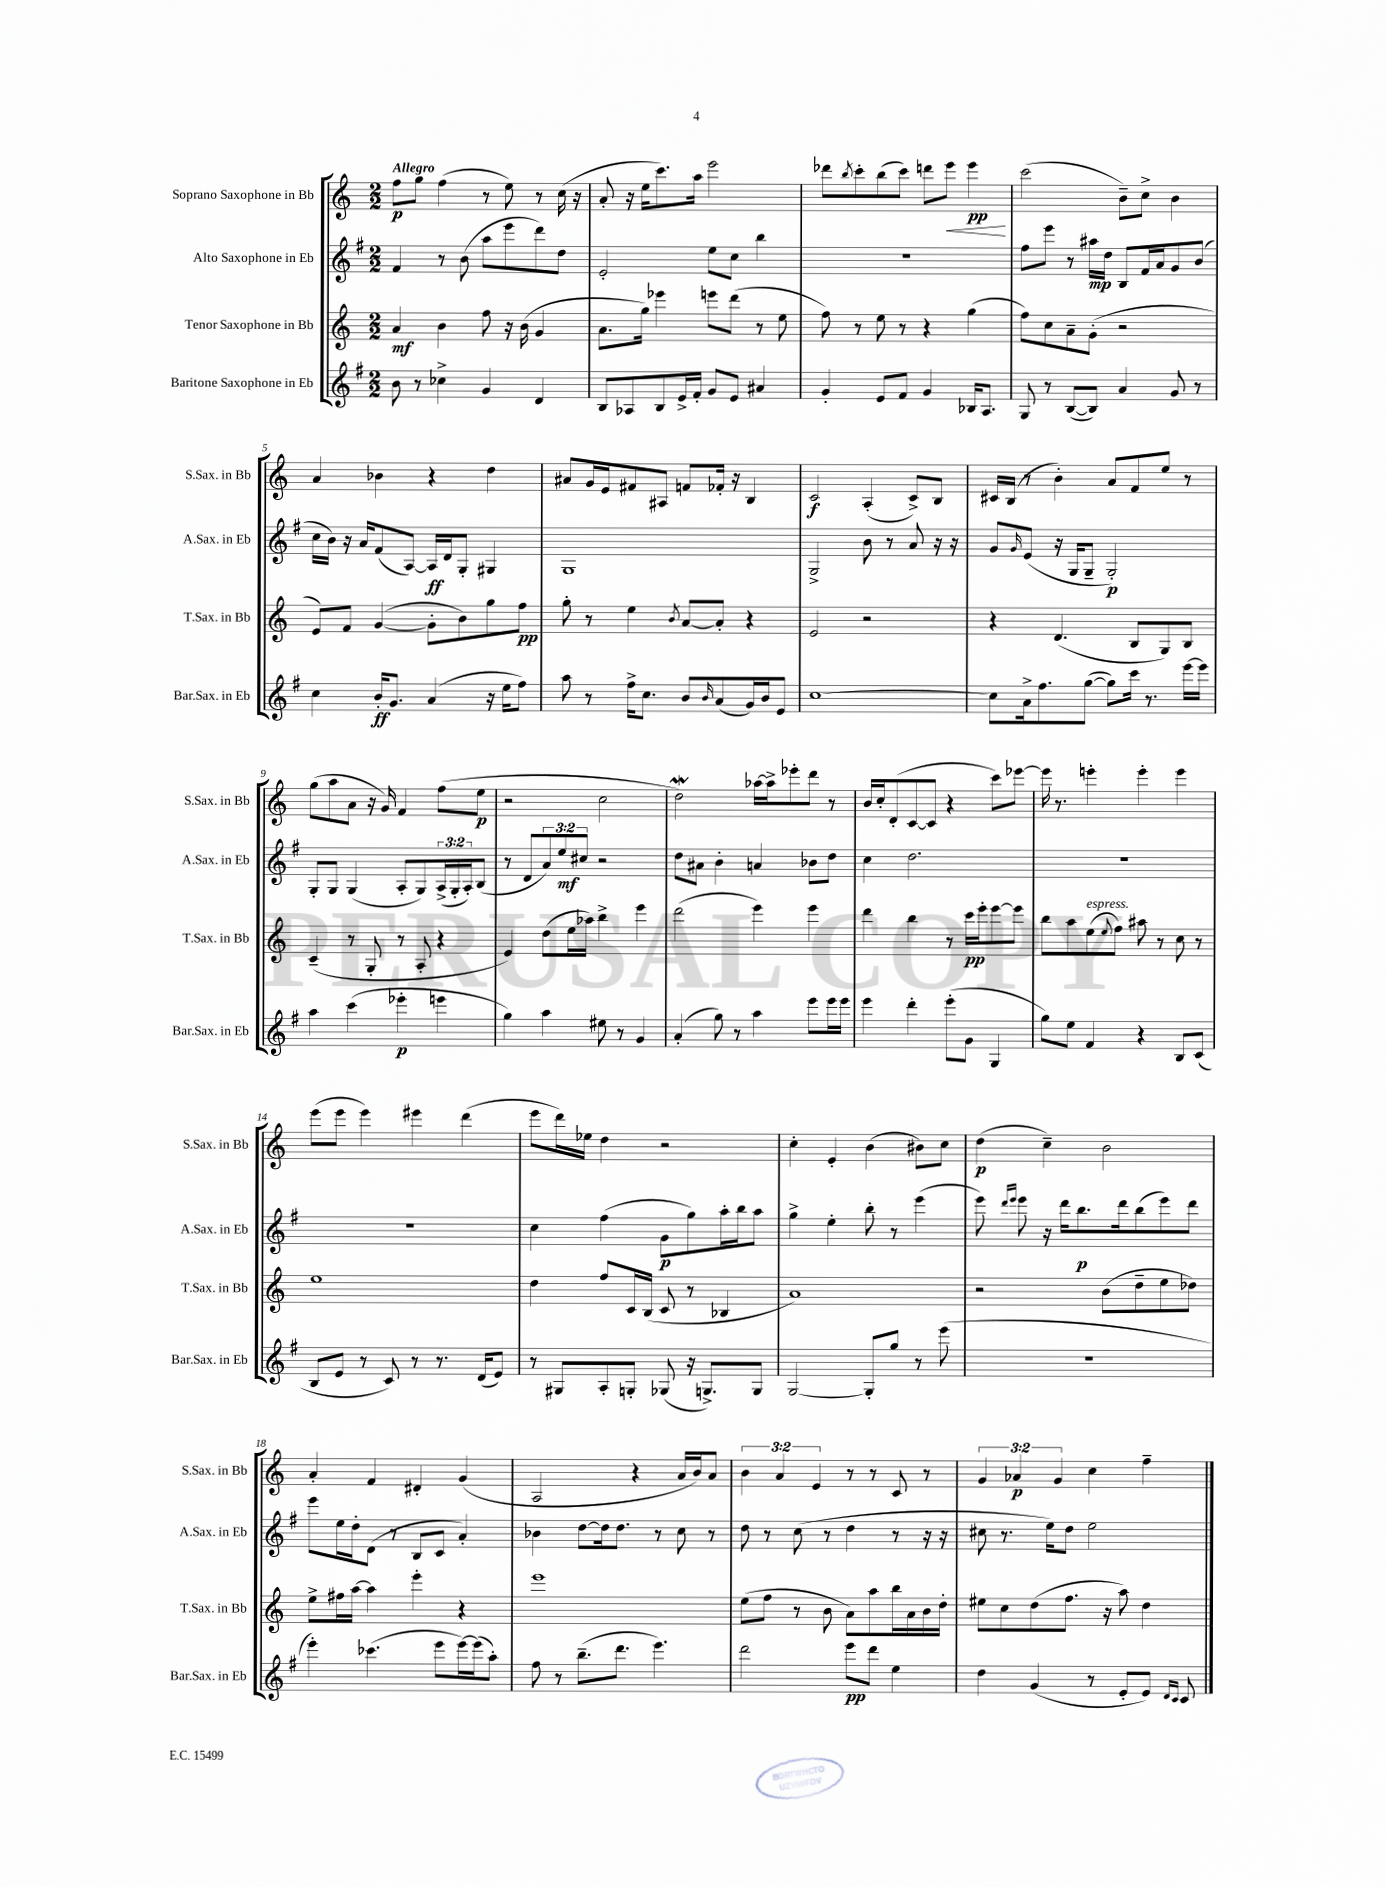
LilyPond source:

<<
\new StaffGroup <<
\new Staff = "s0" \with { instrumentName = "Soprano Saxophone in Bb" shortInstrumentName = "S.Sax. in Bb" } {
    \clef treble \key c \major \numericTimeSignature \time 2/2 \override Staff.TupletNumber.text = #tuplet-number::calc-fraction-text \tempo "Allegro"
    f''8\p g''8 f''4( r8 e''8) r8 c''16( r16 |
    a'8-. r16 e''16 c'''8.) a''16 e'''2 |
    des'''8 \acciaccatura { b''8 } c'''8-. b''8( c'''8) d'''8 e'''8\< e'''4\pp\! |
    c'''2( b'8--) c''8-> b'4 |
    a'4 bes'4 r4 d''4 |
    ais'8 g'16 e'16 fis'8 ais8 f'8 fes'16-. r16 b4 |
    c'2\f a4-.( c'8->) b8 |
    cis'16 b16( r8 b'4-.) a'8 f'8 e''8 r8 |
    g''8( a''8 a'8 r16 g'16) f'4 f''8( e''8\p |
    r2 c''2 |
    d''2\mordent) aes''16~ aes''16-> ees'''8-. d'''8 r8 |
    b'16 c''16-. d'8-.( c'8~ c'8 r4 c'''8) ees'''8~ |
    ees'''16 r8. e'''4-. e'''4-. e'''4 |
    e'''8( e'''8 e'''4) eis'''4 d'''4( |
    e'''8 d'''16) ees''16 d''4 r2 |
    c''4-. e'4-. b'4( bis'8) c''8 |
    d''4\p( c''4--) b'2 |
    a'4-. f'4 dis'4-. g'4( |
    a2 r4 a'16 b'16) a'8 |
    \tuplet 3/2 { b'4 a'4 e'4 } r8 r8 c'8 r8 |
    \tuplet 3/2 { g'4 aes'4\p g'4 } c''4 f''4-- \bar "|." |
}
\new Staff = "s1" \with { instrumentName = "Alto Saxophone in Eb" shortInstrumentName = "A.Sax. in Eb" } {
    \clef treble \key g \major \numericTimeSignature \time 2/2 \override Staff.TupletNumber.text = #tuplet-number::calc-fraction-text
    fis'4 r8 b'8( a''8 e'''8 d'''8) d''8 |
    e'2-. e''8 c''8 b''4 |
    r1 |
    fis''8 e'''8 r8 ais''16\mp d''16 b8 fis'16 a'16 g'8 b'8( |
    c''16 b'16) r16 a'16 fis'8( a8~) a16\ff d'16 g8-. gis4 |
    g1 |
    g2-> b'8 r8 a'8 r16 r16 |
    g'8 \grace { g'16 } e'8( r16 g16 g8-- g2-.\p) |
    g8-. g8 g4( a8-. g8) \tuplet 3/2 { a16->( g16-. a16-.) } b8( |
    r8 d'8 \tuplet 3/2 { a'8) e''8\mf cis''8 } r2 |
    d''8 ais'8 b'4-. a'4 bes'8 d''8 |
    c''4 d''2. |
    r1 |
    r1 |
    c''4 fis''4( g'8\p g''8) a''16-. b''16 a''8 |
    g''4-> e''4-. b''8-. r8 e'''4( |
    e'''8) \grace { d'''16 e'''16 } e'''8 r16 d'''16 b''8.\p d'''16 b''8( e'''8) d'''8 |
    e'''8 e''16 d''16-. d'8( r8 b8 c'8 a'4-.) |
    bes'4 d''8~ d''16 d''8. r8 c''8 r8 |
    d''8 r8 c''8( r8 d''4 r8 r16 r16 |
    cis''8 r8. e''16) d''8 e''2 \bar "|." |
}
\new Staff = "s2" \with { instrumentName = "Tenor Saxophone in Bb" shortInstrumentName = "T.Sax. in Bb" } {
    \clef treble \key c \major \numericTimeSignature \time 2/2
    a'4\mf b'4 f''8 r16 b'16( g'4 |
    a'8. g''16) ees'''4 e'''8 d'''8( r8 e''8 |
    f''8) r8 e''8 r8 r4 g''4( |
    f''8) c''8 a'8-- g'8-.( r2 |
    e'8) f'8 g'4~( g'8-. b'8) g''8 f''8\pp |
    g''8-. r8 e''4 \acciaccatura { b'8 } a'8~ a'8-. r4 |
    e'2 r2 |
    r4 d'4.( b8 g8) b8 |
    c'4--( r8 g8-. r8 a8-. r4 |
    e'4) d''8( e''16 aes''16) b''4-> e'''4 |
    d'''2( e'''4) e'''4 |
    d'''4 b''4 r8 c'''16\pp e'''16-. e'''8~ e'''8 |
    b''8 a''8 e''8^\markup { \italic "espress." }( \appoggiatura { e''8 } f''8) ais''8 r8 c''8 r8 |
    e''1 |
    d''4 f''8 c'16 b16( c'8 r8 bes4 |
    a'1) |
    r2 b'8( d''8-- e''8 des''8) |
    e''8-> fis''16 a''16~ a''4 e'''4-. r4 |
    e'''1 |
    e''8( f''8 r8 b'8 a'8) a''8 b''16 a'16 b'16 d''16-. |
    eis''8 c''8 d''8( f''8. r16 a''8) d''4 \bar "|." |
}
\new Staff = "s3" \with { instrumentName = "Baritone Saxophone in Eb" shortInstrumentName = "Bar.Sax. in Eb" } {
    \clef treble \key g \major \numericTimeSignature \time 2/2
    b'8 r8 ces''4-> g'4 d'4 |
    b8 aes8 b8 e'16-> fis'16-. g'8 e'8 ais'4 |
    g'4-. e'8 fis'8 g'4 bes16 a8. |
    g8 r8 b8~( b8) a'4 g'8 r8 |
    c''4 b'16-.\ff g'8. a'4( r16 e''16 fis''8) |
    a''8 r8 fis''16-> c''8. b'8 \grace { b'16 } a'8( g'16) b'16 e'8 |
    c''1~ |
    c''8 a'16-> fis''8. g''8~( g''8) c'''16 r8. e'''16~ e'''16 |
    a''4 c'''4( ees'''4-.\p e'''4 |
    g''4) a''4 eis''8 r8 g'4 |
    a'4-.( g''8) r8 a''4 e'''8 e'''16 e'''16 |
    e'''4 d'''4-. e'''8-.( g'8 g4 |
    g''8) e''8 fis'4 r4 b8 c'8( |
    b8 e'8 r8 c'8) r8 r8. d'16( e'8) |
    r8 gis8 a8-. g8-. ges8( r16 g8.->) g8 |
    g2~ g8-. g''8 r8 e'''8( |
    R1 |
    e'''4-.) ces'''4.( e'''8 e'''16~) e'''16( a''8-.) |
    fis''8 r8 b''8.--( d'''8. e'''4.) |
    d'''2 e'''8\pp d'''8 e''4 |
    d''4 g'4( r8 e'8-. e'8) \grace { d'16 c'16 } c'8 \bar "|." |
}
>>
>>
